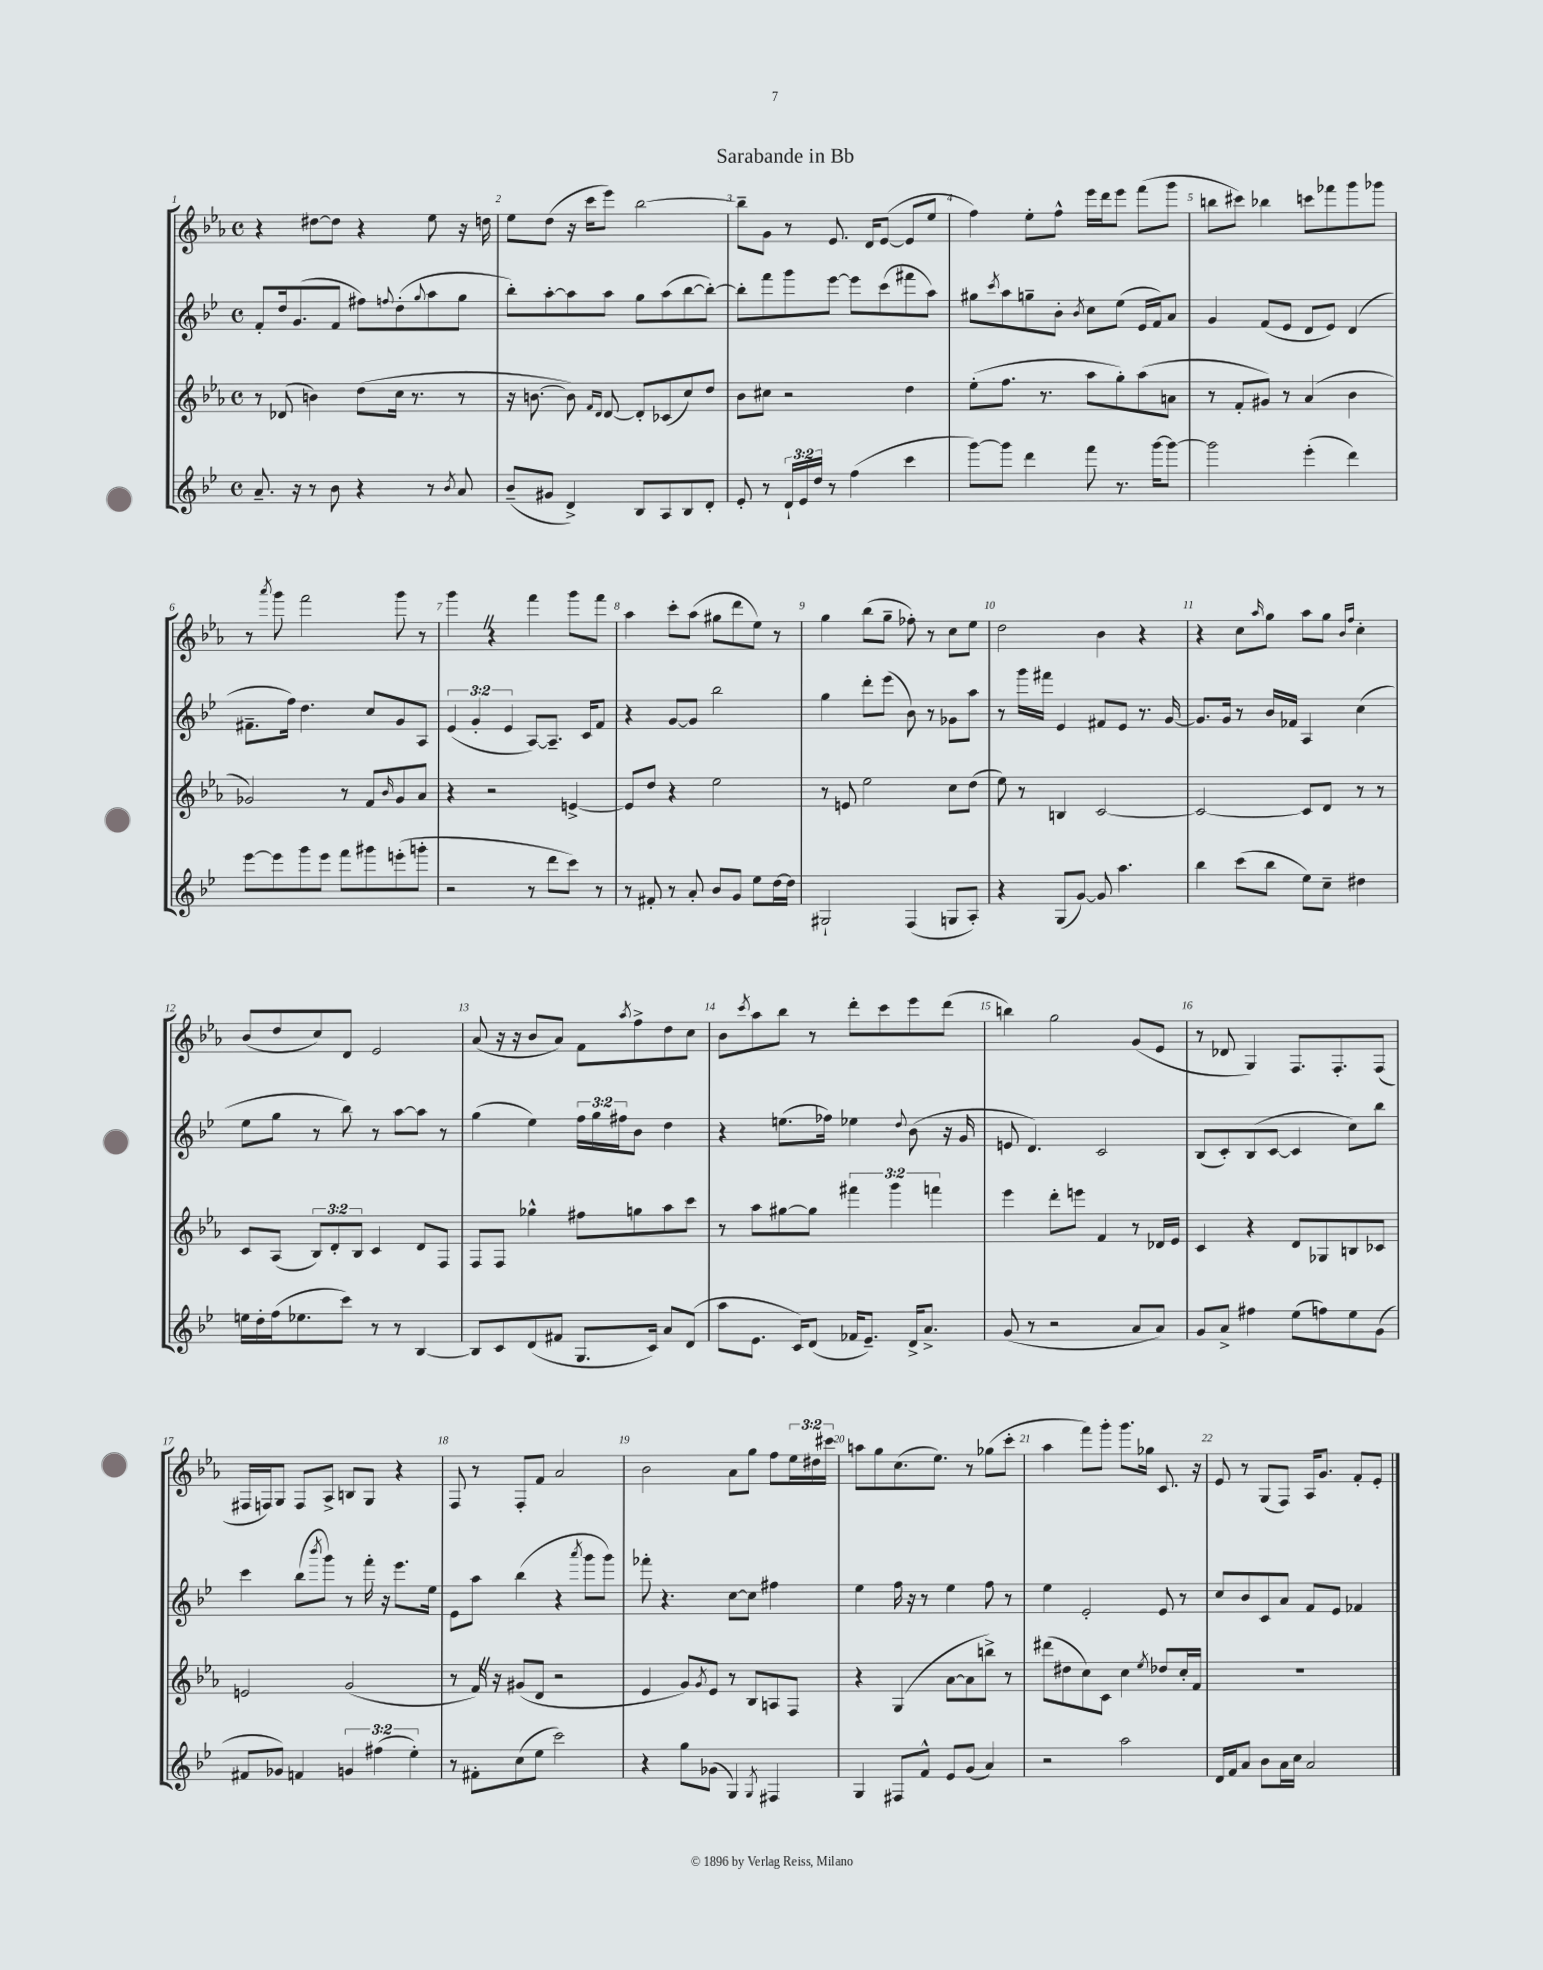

**kern	**kern	**kern	**kern
*part4	*part3	*part2	*part1
*staff4	*staff3	*staff2	*staff1
*clefG2	*clefG2	*clefG2	*clefG2
*k[b-e-]	*k[b-e-a-]	*k[b-e-]	*k[b-e-a-]
*M4/4	*M4/4	*M4/4	*M4/4
*met(c)	*met(c)	*met(c)	*met(c)
=1	=1	=1	=1
8.a~/	8r	8f'/L	4r
.	(8d-X/	16dd/k	.
16r	.	(8.g/	.
8r	4bn\)	.	[8dd#X\L
8b-\	.	8f/J	8dd#\J]
4r	(8dd\L	8ff#X\L)	4r
.	.	8qqffn/	.
.	16cc\Jk	(8dd'\	.
.	8.r	.	.
.	.	8qqgg/	.
8r	.	8aa\	8ee-\
8qb-/	.	.	.
8a/	8r	8gg\J	16r
.	.	.	16ddn\
=2	=2	=2	=2
(8b-~/L	16r	8bb-'\L)	8ee-\L
.	[8.bn\	.	.
8g#X/J	.	[8aa'\	(8dd\J
4d^/)	8b\])	8aa\]	16r
.	.	.	16ccc\KL
.	16qqf/LL	.	.
.	16qqd/JJ	.	.
.	[8d/	8aa\J	8eee-\J)
8B-/L	8d'/L]	8gg\L	[2bb-\
8A/	(8c-X/	(8aa\	.
8B-/	8cc/)	[8bb-\	.
8d'/J	8dd/J	8bb-'\J_)	.
=3	=3	=3	=3
8e-'/	8b-\L	8bb-'\L]	8bb-~\L]
8r	8cc#X\J	8fff\	8g\J
24d`/LL	2r	8ggg\	8r
24e-/	.	.	.
24dd/JJ	.	.	.
8r	.	[8eee-\J	8.e-/
(4ff\	.	8eee-\L]	.
.	.	.	16d/KL
.	.	(8ccc\	([8e-/J
4ccc\	4dd\	8fff#X\	8e-/L]
.	.	8aa\J)	8ee-/J
=4	=4	=4	=4
[8ggg\L)	(8ee-'\L	8gg#X\L	4ff\)
.	.	8qccc/	.
8ggg\J]	8.ff\J	8aa\	.
4ddd\	.	8ggn~\	8ee-'\L
.	8.r	.	.
.	.	8b-'\J	8ff^^\J
.	.	8qb-/	.
8fff\	8aa-\L	8cc\L	16eee-\LL
.	.	.	16ddd\J
8.r	8gg'\)	(8ee-\J	8eee-\J
.	(8aa-\	16e-/LL	(8fff\L
[16ggg\KL	.	16f/J)	.
8ggg\J_	8an\J	8a/J	8ggg\J
=5	=5	=5	=5
2ggg\]	8r	4g/	8bbn\L
.	8f'/L	.	8ccc#X\J)
.	8g#X/J)	(8f/L	4bb-X\
.	8r	8e-/J	.
(4eee-'\	(4a-/	8d/L	8cccn\L
.	.	8e-/J)	8fff-X\
4ddd\)	4b-\	(4d/	8ggg\
.	.	.	8ggg-X\J
!!LO:LB:g=z
=6	=6	=6	=6
[8eee-\L	2g-X/)	8.f#X~\L	8r
.	.	.	8qaaa-/
8eee-\]	.	.	8ggg\
.	.	16ff\Jk)	.
8ggg\	.	4.dd\	2fff\
8eee-\J	.	.	.
8fff\L	8r	.	.
8ggg#X\	8f/L	8cc/L	.
.	16qqb-/	.	.
(8eeen'\	8g-/	8g/	8ggg\
8gggn'\J	8a-/J	8A/J	8r
=7	=7	=7	=7
2r	4r	(6e-/	4gggZ\
.	.	6g'/	.
.	2r	.	4r
.	.	6e-/	.
8r	.	[8A/L)	4fff\
8ddd\L	.	8.A~/J]	.
8ccc\J)	[4en^/	.	8ggg\L
.	.	16c/KL	.
8r	.	8f/J	8fff\J
=8	=8	=8	=8
8r	8e/L]	4r	4aa-\
8f#X'/	8dd/J	.	.
8r	4r	[8g/L	8ccc'\L
8a'/	.	8g/J]	(8aa-\J
8b-/L	2ee-\	2bb-\	8gg#X\L
8g/J	.	.	8ddd\
8ee-\L	.	.	8ee-\J)
[16dd\L	.	.	8r
16dd\JJ]	.	.	.
=9	=9	=9	=9
2G#X`/	8r	4gg\	4gg\
.	8en/	.	.
.	2ee-\	8ddd'\L	(8bb-\L
.	.	(8eee-\J	8gg~\J
(4F/	.	8b-\)	8ff-X'\)
.	.	8r	8r
8Gn/L	8cc\L	8g-X\L	8cc\L
8A'/J)	(8dd\J	8aa\J	8ee-\J
=10	=10	=10	=10
4r	8ee-\)	8r	2dd\
.	8r	16ggg\LL	.
.	.	16fff#X\JJ	.
(8G/L	4Bn/	4e-/	.
[8g/J)	.	.	.
8g/]	[2c/	8f#X/L	4b-\
4.aa\	.	8e-/J	.
.	.	8.r	4r
.	.	[16g/	.
=11	=11	=11	=11
4bb-\	2c/_	8.g/L]	4r
.	.	16g/Jk	.
(8ccc\L	.	8r	8cc\L
.	.	.	16qqaa-/
8bb-\J	.	16b-/LL	8gg\J
.	.	16f-X/JJ	.
8ee-\L)	8c/L]	4A/	8aa-\L
8cc~\J	8d/J	.	8gg\J
.	.	.	16qqb-/LL
.	.	.	16qqff/JJ
4dd#X\	8r	(4cc\	4cc'\
.	8r	.	.
!!LO:LB:g=z
=12	=12	=12	=12
16een\LL	8c/L	8ee-\L	(8b-/L
16dd'\	.	.	.
(16ff\J	(8A-/J	8gg\J	8dd/
8.ee-X\	.	.	.
.	12B-/L)	8r	8cc/)
.	12d'/	.	.
8ccc\J)	.	8bb-\)	8d/J
.	12B-/J	.	.
8r	4c/	8r	2e-/
8r	.	[8aa\L	.
[4B-/	8d/L	8aa\J]	.
.	8F/J	8r	.
=13	=13	=13	=13
8B-/L]	8F/L	(4gg\	(8a-/
8c/	8F/J	.	16r
.	.	.	16r
(8d/	4gg-X^^\	4ee-\)	8b-/L
8f#X/J	.	.	8a-/J)
8.G/L	8ff#X\L	24ff\LL	8f\L
.	.	24gg\	.
.	.	24ff#X\J	.
.	.	.	8qaa-/
.	8ggn\	8b-\J	8ff^\
16c/Jk)	.	.	.
8a/L	8aa-\	4dd\	8dd\
(8d/J	8ccc\J	.	8cc\J
=14	=14	=14	=14
8aa\L	8r	4r	8b-\L
.	.	.	8qccc/
8.e-\J	8aa-\L	.	8aa-\
.	[8gg#X\	(8.een\L	8bb-\J
16c/KL)	.	.	.
(8d/J	8gg#\J]	.	8r
.	.	16ff-X\Jk)	.
16f-X/KL	6fff#X\	4ee-X\	8ddd'\L
8.e-~/J)	.	.	.
.	.	.	8ccc\
.	6ggg\	.	.
.	.	8qqdd/	.
16d^/KL	.	(8b-\	8eee-\
8.a^/J	.	.	.
.	6fffn\	.	.
.	.	16r	(8ddd\J
.	.	16g/	.
=15	=15	=15	=15
(8g/	4eee-\	8en/	4bbn\)
8r	.	4.d/)	.
2r	8ddd'\L	.	2gg\
.	8eeen\J	.	.
.	4f/	2c/	.
8a/L	8r	.	(8g/L
8a/J)	16d-X/LL	.	8e-/J
.	16e-/JJ	.	.
=16	=16	=16	=16
8g/L	4c/	(8B-/L	8r
8a^/J	.	8c'/)	8d-X/
4ff#X\	4r	(8B-/	4G/)
.	.	[8c/J	.
(8ee-\L	8d/L	4c/]	8.F/L
8ffn\)	8G-X/	.	.
.	.	.	8.F'/
8ee-\	8Bn/	8cc\L)	.
(8g\J	8c-X/J	8bb-\J	(8F/J
!!LO:LB:g=z
=17	=17	=17	=17
8f#X/L	2en/	4ccc\	16F#X/LL
.	.	.	16Fn/J)
8g-X/J)	.	.	8G/J
4fn/	.	(8bb-\L	8F/L
.	.	8qbbb-/	.
.	.	8ggg\J)	8A-^/J
6gn/	(2g/	8r	8Bn/L
.	.	16fff'\	8G/J
(6ff#X\	.	.	.
.	.	16r	.
.	.	8.eee-\L	4r
6ee-'\)	.	.	.
.	.	16ee-\Jk	.
=18	=18	=18	=18
8r	8r	8e-\L	8F/
8f#X'\L	16fZ/)	8aa\J	8r
.	16r	.	.
(8cc\	(8g#X/L	(4bb-\	8F'/L
8ee-\J	8d/J	.	8f/J
2ccc\)	2r	4r	2a-/
.	.	8qaaa/	.
.	.	8ggg\L	.
.	.	8ggg\J)	.
=19	=19	=19	=19
4r	4e-/	8fff-X'\	2b-\
.	.	4.r	.
8gg\L	8g/L)	.	.
.	8qg/	.	.
(8g-X\J	8e-/J	.	.
4G/)	8r	[8cc\L	8a-\L
.	8B-/L	8cc\J]	8gg\J
8qG/	.	.	.
4F#X/	8An/	4ff#X\	8ff\L
.	8F/J	.	24ee-\L
.	.	.	24dd#X\
.	.	.	24ccc#X\JJ
=20	=20	=20	=20
4G/	4r	4ee-\	8aan\L
.	.	.	8gg\
8F#X/L	(4G/	16ff\	(8.cc\
.	.	16r	.
8f^^/J	.	8r	.
.	.	.	8.ee-\J)
8e-/L	[8a-\L	4ee-\	.
(8g/J	8a-\]	.	8r
4a/)	8bbn^\J)	8ff\	(8gg-X\L
.	8r	8r	8ccc'\J
=21	=21	=21	=21
2r	(8ddd#X\L	4ee-\	4aa-\
.	8dd#X\	.	.
.	8cc\)	2e-'/	8fff\L)
.	8c\J	.	8ggg'\J
2aa\	4cc\	.	8.ggg\L
.	.	.	16gg-X\Jk
.	8qee-/	.	.
.	8dd-X/L	8e-/	8.c/
.	16cc'/L	8r	.
.	16f/JJ	.	16r
=22	=22	=22	=22
16d/LL	1r	8cc/L	8e-/
16f/J	.	.	.
8a/J	.	8b-/	8r
8b-\L	.	8c/	(8G/L
16a\L	.	8a/J	8F/J)
16cc\JJ	.	.	.
2a/	.	8f/L	16A-/KL
.	.	.	8.g/J
.	.	8e-/J	.
.	.	4f-X/	8f'/L
.	.	.	8e-'/J
==	==	==	==
*-	*-	*-	*-
